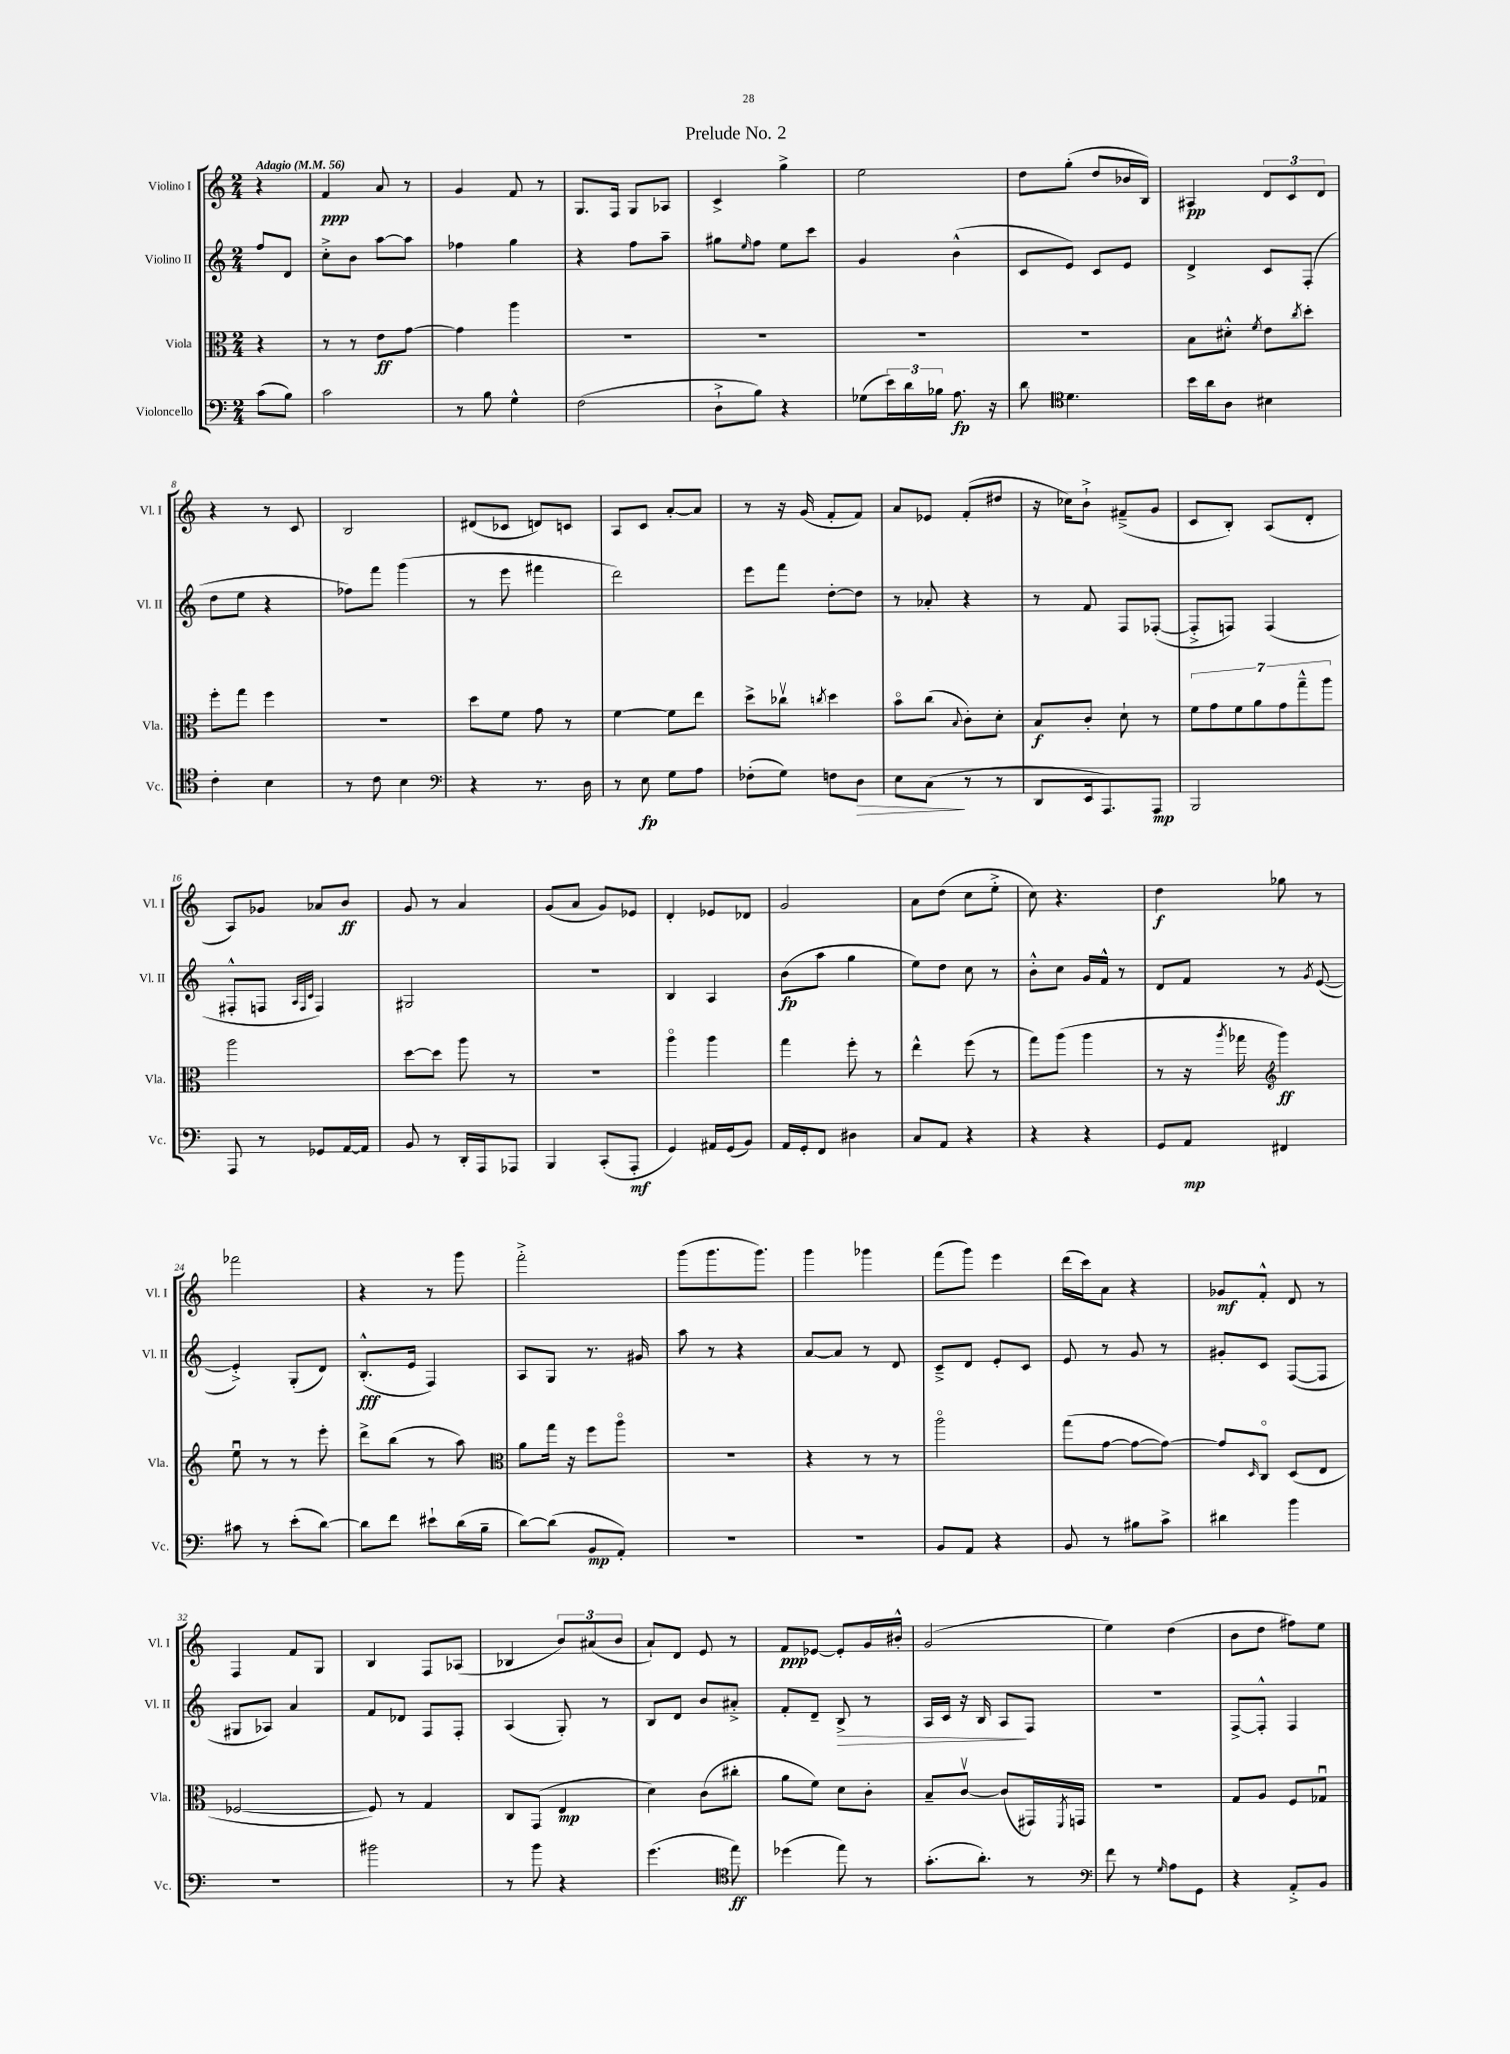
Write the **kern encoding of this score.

**kern	**dynam	**kern	**dynam	**kern	**dynam	**kern	**dynam
*part4	*part4	*part3	*part3	*part2	*part2	*part1	*part1
*staff4	*staff4	*staff3	*staff3	*staff2	*staff2	*staff1	*staff1
*I"Violoncello	*	*I"Viola	*	*I"Violino II	*	*I"Violino I	*
*I'Vc.	*	*I'Vla.	*	*I'Vl. II	*	*I'Vl. I	*
*clefF4	*	*clefC3	*	*clefG2	*	*clefG2	*
*k[]	*	*k[]	*	*k[]	*	*k[]	*
*M2/4	*	*M2/4	*	*M2/4	*	*M2/4	*
*MM56	*	*MM56	*	*MM56	*	*MM56	*
=	=	=	=	=	=	=	=
!	!	!	!	!	!	!LO:TX:a:B:t=Adagio	!
(8c\L	.	4r	.	8ff/L	.	4r	.
8B\J)	.	.	.	8d/J	.	.	.
=1	=1	=1	=1	=1	=1	=1	=1
2c\	.	8r	.	8cc'^\L	.	4f/	ppp
.	.	8r	.	8b\J	.	.	.
.	.	8e\L	ff	[8aa\L	.	8a/	.
.	.	[8g\J	.	8aa\J]	.	8r	.
=2	=2	=2	=2	=2	=2	=2	=2
8r	.	4g\]	.	4ff-X\	.	4g/	.
8B\	.	.	.	.	.	.	.
4G^^\	.	4aa\	.	4gg\	.	8f/	.
.	.	.	.	.	.	8r	.
=3	=3	=3	=3	=3	=3	=3	=3
(2F\	.	2r	.	4r	.	8.G/L	.
.	.	.	.	.	.	16F/Jk	.
.	.	.	.	8ff\L	.	8G/L	.
.	.	.	.	8aa~\J	.	8A-X/J	.
=4	=4	=4	=4	=4	=4	=4	=4
8D`^\L	.	2r	.	8gg#X\L	.	4c^/	.
.	.	.	.	16qqee/	.	.	.
8B\J)	.	.	.	8ff\J	.	.	.
4r	.	.	.	8ee\L	.	4gg^\	.
.	.	.	.	8ccc\J	.	.	.
=5	=5	=5	=5	=5	=5	=5	=5
(8G-X\L	.	2r	.	4g/	.	2ee\	.
24e\L)	.	.	.	.	.	.	.
24d\	.	.	.	.	.	.	.
24B-X\JJ	.	.	.	.	.	.	.
8.A\	fp	.	.	(4b^^\	.	.	.
16r	.	.	.	.	.	.	.
=6	=6	=6	=6	=6	=6	=6	=6
8d\	.	2r	.	8c/L	.	8dd\L	.
*clefC4	*	*	*	*	*	*	*
4.d\	.	.	.	8e/J)	.	(8gg'\J	.
.	.	.	.	8c/L	.	8dd/L	.
.	.	.	.	8e/J	.	16b-X/L	.
.	.	.	.	.	.	16B/JJ)	.
=7	=7	=7	=7	=7	=7	=7	=7
16b\LL	.	8B\L	.	4d^/	.	4A#X/	pp
16a\J	.	.	.	.	.	.	.
8A\J	.	8d#X'^^\J	.	.	.	.	.
.	.	8qf/	.	.	.	.	.
4B#X\	.	8e\L	.	8c/L	.	12d/L	.
.	.	.	.	.	.	12c/	.
.	.	8qcc/	.	.	.	.	.
.	.	8dd'\J	.	(8F'/J	.	.	.
.	.	.	.	.	.	12d/J	.
!!LO:LB:g=z
=8	=8	=8	=8	=8	=8	=8	=8
4c'\	.	8ff'\L	.	8dd\L	.	4r	.
.	.	8gg\J	.	8ee\J	.	.	.
4B\	.	4ff\	.	4r	.	8r	.
.	.	.	.	.	.	8c/	.
=9	=9	=9	=9	=9	=9	=9	=9
8r	.	2r	.	8ff-X\L)	.	2B/	.
8c\	.	.	.	8fff\J	.	.	.
4B\	.	.	.	(4ggg\	.	.	.
=10	=10	=10	=10	=10	=10	=10	=10
*clefF4	*	*	*	*	*	*	*
4r	.	8dd\L	.	8r	.	(8d#X/L	.
.	.	8f\J	.	8eee\	.	8c-X/J	.
8.r	.	8g\	.	4fff#X\	.	8dn/L)	.
.	.	8r	.	.	.	8cn/J	.
16D\	.	.	.	.	.	.	.
=11	=11	=11	=11	=11	=11	=11	=11
8r	.	[4f\	.	2ddd\)	.	8A/L	.
8E\	fp	.	.	.	.	8c/J	.
8G\L	.	8f\L]	.	.	.	[8a'/L	.
8A\J	.	8ee\J	.	.	.	8a/J]	.
=12	=12	=12	=12	=12	=12	=12	=12
(8F-X'\L	.	8dd^\L	.	8eee\L	.	8r	.
8G\J)	.	8cc-Xv\J	.	8fff\J	.	16r	.
.	.	.	.	.	.	(16g/	.
.	.	8qccn/	.	.	.	.	.
8Fn\L	.	4dd\	.	[8dd'\L	.	8f'/L	.
!	!LO:HP:b	!	!	!	!	!	!
8D\J	>	.	.	8dd\J]	.	8f/J)	.
=13	=13	=13	=13	=13	=13	=13	=13
8E\L	.	8b\L	.	8r	.	8a/L	.
(8C\J	.	(8cc\J	.	8a-X'/	.	8e-X/J	.
.	.	8qqB/	.	.	.	.	.
8r	]	8c'\L)	.	4r	.	(8f'/L	.
8r	.	8d'\J	.	.	.	8dd#X/J	.
=14	=14	=14	=14	=14	=14	=14	=14
8DD/L	.	8B/L	f	8r	.	16r	.
.	.	.	.	.	.	16cc-X\KL)	.
16EE/k	.	8c'/J	.	8f/	.	8b`^\J	.
8.AAA/)	.	.	.	.	.	.	.
.	.	8d`\	.	8F/L	.	(8f#X~^/L	.
8AAA/J	mp	8r	.	([8F-X'/J	.	8g/J	.
=15	=15	=15	=15	=15	=15	=15	=15
2BBB/	.	14f\L	.	8F-'^/L]	.	8c/L	.
.	.	14g\	.	.	.	.	.
.	.	.	.	8Fn/J)	.	8B'/J)	.
.	.	14f\	.	.	.	.	.
.	.	14a\	.	.	.	.	.
.	.	.	.	(4F/	.	(8A/L	.
.	.	14g\	.	.	.	.	.
.	.	14gg~^^\	.	.	.	.	.
.	.	.	.	.	.	8d'/J	.
.	.	14aa\J	.	.	.	.	.
!!LO:LB:g=z
=16	=16	=16	=16	=16	=16	=16	=16
8AAA/	.	2aa\	.	8F#X'^^/L	.	8A/L)	.
8r	.	.	.	8Fn/J	.	8g-X/J	.
.	.	.	.	32qqA/LLL	.	.	.
.	.	.	.	32qqF/	.	.	.
.	.	.	.	32qqc/JJJ	.	.	.
8GG-X/L	.	.	.	4F/)	.	8a-X/L	.
[16AA/L	.	.	.	.	.	8b/J	ff
16AA/JJ]	.	.	.	.	.	.	.
=17	=17	=17	=17	=17	=17	=17	=17
8BB/	.	[8dd\L	.	2G#X/	.	8g/	.
8r	.	8dd\J]	.	.	.	8r	.
16DD'/LL	.	8aa\	.	.	.	4a/	.
16AAA/J	.	.	.	.	.	.	.
8AAA-X/J	.	8r	.	.	.	.	.
=18	=18	=18	=18	=18	=18	=18	=18
4BBB/	.	2r	.	2r	.	(8g/L	.
.	.	.	.	.	.	8a/J	.
(8CC'/L	.	.	.	.	.	8g/L)	.
8AAA'/J	mf	.	.	.	.	8e-X/J	.
=19	=19	=19	=19	=19	=19	=19	=19
4GG/)	.	4aa\	.	4B/	.	4d'/	.
16AA#X/LL	.	4aa\	.	4A/	.	8e-X/L	.
(16GG/J	.	.	.	.	.	.	.
8BB/J)	.	.	.	.	.	8d-X/J	.
=20	=20	=20	=20	=20	=20	=20	=20
16AA/LL	.	4gg\	.	(8b\L	fp	2g/	.
16GG'/J	.	.	.	.	.	.	.
8FF/J	.	.	.	8aa\J	.	.	.
4D#X\	.	8ff'\	.	4gg\	.	.	.
.	.	8r	.	.	.	.	.
=21	=21	=21	=21	=21	=21	=21	=21
8C/L	.	4ee^^\	.	8ee\L)	.	8a\L	.
8AA/J	.	.	.	8dd\J	.	(8dd\J	.
4r	.	(8ff\	.	8cc\	.	8cc\L	.
.	.	8r	.	8r	.	8ee'^\J	.
=22	=22	=22	=22	=22	=22	=22	=22
4r	.	8gg\L)	.	8b'^^\L	.	8cc\)	.
.	.	(8aa\J	.	8cc\J	.	4.r	.
4r	.	4aa\	.	16g/LL	.	.	.
.	.	.	.	16f^^/JJ	.	.	.
.	.	.	.	8r	.	.	.
=23	=23	=23	=23	=23	=23	=23	=23
8GG/L	.	8r	.	8d/L	.	4dd\	f
8AA/J	mp	16r	.	8f/J	.	.	.
.	.	8qaa/	.	.	.	.	.
.	.	16gg-X\	.	.	.	.	.
*	*	*clefG2	*	*	*	*	*
4FF#X/	.	4ggg\)	ff	8r	.	8gg-X\	.
.	.	.	.	8qg/	.	.	.
.	.	.	.	([8e/	.	8r	.
!!LO:LB:g=z
=24	=24	=24	=24	=24	=24	=24	=24
8c#X\	.	8eeu\	.	4e'^/])	.	2fff-X\	.
8r	.	8r	.	.	.	.	.
(8e'\L	.	8r	.	(8G'/L	.	.	.
[8d\J)	.	8eee'\	.	8d/J)	.	.	.
=25	=25	=25	=25	=25	=25	=25	=25
8d\L]	.	8ddd^\L	.	(8.B'^^/L	fff	4r	.
8f\J	.	(8bb\J	.	.	.	.	.
.	.	.	.	16e/Jk	.	.	.
8e#X`\L	.	8r	.	4F/)	.	8r	.
(16d\L	.	8aa\)	.	.	.	8ggg\	.
16B~\JJ	.	.	.	.	.	.	.
=26	=26	=26	=26	=26	=26	=26	=26
*	*	*clefC3	*	*	*	*	*
[8d\L)	.	8a\L	.	8A/L	.	2fff'^\	.
(8d\J]	.	16gg\Jk	.	8G/J	.	.	.
.	.	16r	.	.	.	.	.
8BB/L	mp	8ff\L	.	8.r	.	.	.
8AA'/J)	.	8aa\J	.	.	.	.	.
.	.	.	.	16g#X/	.	.	.
=27	=27	=27	=27	=27	=27	=27	=27
2r	.	2r	.	8aa\	.	(8ggg\L	.
.	.	.	.	8r	.	8.ggg\	.
.	.	.	.	4r	.	.	.
.	.	.	.	.	.	8.ggg\J)	.
=28	=28	=28	=28	=28	=28	=28	=28
2r	.	4r	.	[8a/L	.	4ggg\	.
.	.	.	.	8a/J]	.	.	.
.	.	8r	.	8r	.	4ggg-X\	.
.	.	8r	.	8d/	.	.	.
=29	=29	=29	=29	=29	=29	=29	=29
8BB/L	.	2aa\	.	8c~^/L	.	(8fff\L	.
8AA/J	.	.	.	8d/J	.	8ggg\J)	.
4r	.	.	.	8e'/L	.	4eee\	.
.	.	.	.	8c/J	.	.	.
=30	=30	=30	=30	=30	=30	=30	=30
8BB/	.	(8gg\L	.	8e/	.	(16ddd\LL	.
.	.	.	.	.	.	16ccc\J)	.
8r	.	[8g\J	.	8r	.	8a\J	.
8B#X\L	.	8g\L_	.	8g/	.	4r	.
8c^\J	.	8g\J_)	.	8r	.	.	.
=31	=31	=31	=31	=31	=31	=31	=31
4d#X\	.	8g/L]	.	8g#X'/L	.	8g-X/L	mf
.	.	16qqD/	.	.	.	.	.
.	.	8C/J	.	8c/J	.	8f'^^/J	.
4b\	.	(8D/L	.	([8F/L	.	8d/	.
.	.	8E/J	.	8F/J]	.	8r	.
!!LO:LB:g=z
=32	=32	=32	=32	=32	=32	=32	=32
2r	.	[2F-X/	.	8G#X/L	.	4F/	.
.	.	.	.	8A-X/J)	.	.	.
.	.	.	.	4a/	.	8f/L	.
.	.	.	.	.	.	8G/J	.
=33	=33	=33	=33	=33	=33	=33	=33
2b#X\	.	8F-/])	.	8f/L	.	4B/	.
.	.	8r	.	8d-X/J	.	.	.
.	.	4G/	.	8F/L	.	8F/L	.
.	.	.	.	8F'/J	.	(8A-X/J	.
=34	=34	=34	=34	=34	=34	=34	=34
8r	.	8C/L	.	(4A/	.	4B-X/	.
8b\	.	(8GG/J	.	.	.	.	.
4r	.	4E/	mp	8G'/)	.	12b/L)	.
.	.	.	.	.	.	(12a#X/	.
.	.	.	.	8r	.	.	.
.	.	.	.	.	.	12b/J	.
=35	=35	=35	=35	=35	=35	=35	=35
(4.g\	.	4d\)	.	8B/L	.	8a`/L)	.
.	.	.	.	8d/J	.	8d/J	.
.	.	(8c\L	.	8b/L	.	8e/	.
*clefC4	*	*	*	*	*	*	*
8ee\)	ff	8cc#X'\J	.	8a#X'^/J	.	8r	.
=36	=36	=36	=36	=36	=36	=36	=36
(4dd-X\	.	8a\L	.	8f'/L	.	8f/L	ppp
.	.	8f\J)	.	8d~/J	.	[8e-X/J	.
!	!	!	!	!	!LO:HP:b	!	!
8ee\)	.	8d\L	.	8B^/	>	8e-'/L]	.
8r	.	8c'\J	.	8r	.	16g/L	.
.	.	.	.	.	.	16b#X'^^/JJ	.
=37	=37	=37	=37	=37	=37	=37	=37
(8.g'\L	.	8B~/L	.	16A/LL	.	(2g/	.
.	.	.	.	16c/JJ	.	.	.
.	.	[8cv/J	.	16r	.	.	.
8.a'\J)	.	.	.	16B/	.	.	.
.	.	(8c/L]	.	8A/L	.	.	.
8r	.	16GG#X/L)	.	8F/J	]	.	.
.	.	8qFF/	.	.	.	.	.
.	.	16GGn/JJ	.	.	.	.	.
=38	=38	=38	=38	=38	=38	=38	=38
*clefF4	*	*	*	*	*	*	*
8f\	.	2r	.	2r	.	4ee\)	.
8r	.	.	.	.	.	.	.
16qqG/	.	.	.	.	.	.	.
8A\L	.	.	.	.	.	(4dd\	.
8GG\J	.	.	.	.	.	.	.
=39	=39	=39	=39	=39	=39	=39	=39
4r	.	8G/L	.	[8F^/L	.	8b\L	.
.	.	8A/J	.	8F'^^/J]	.	8dd\J	.
8AA'^/L	.	8F/L	.	4F/	.	8ff#X\L)	.
8BB/J	.	8G-Xu/J	.	.	.	8ee\J	.
==	==	==	==	==	==	==	==
*-	*-	*-	*-	*-	*-	*-	*-
